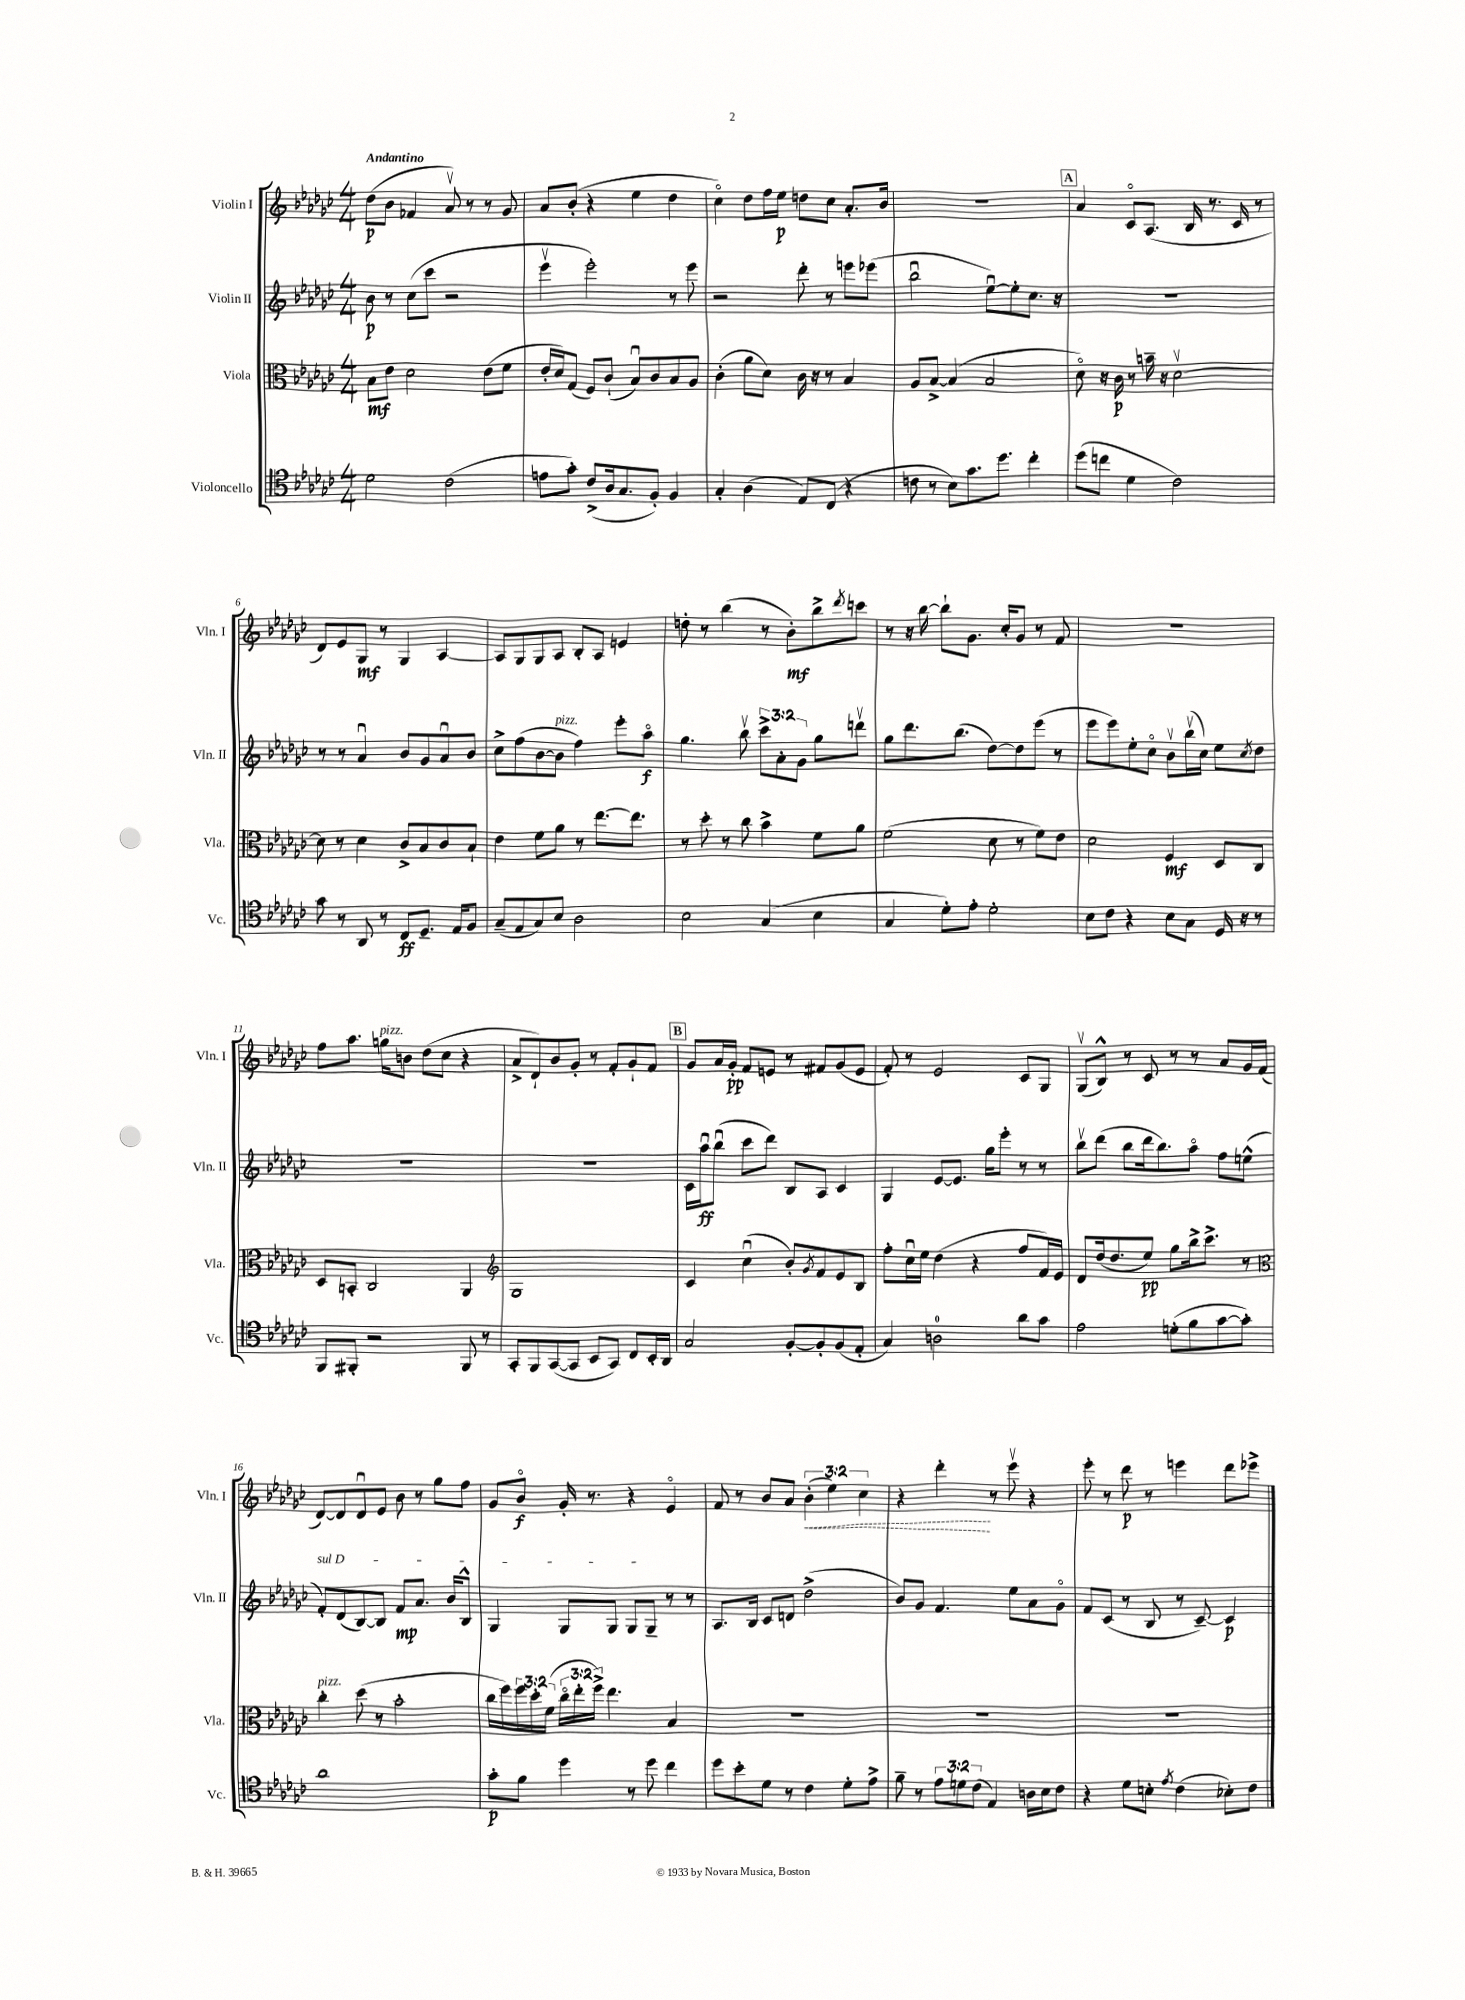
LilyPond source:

<<
\new StaffGroup <<
\new Staff = "s0" \with { instrumentName = "Violin I" shortInstrumentName = "Vln. I" } {
    \clef treble \key ges \major \numericTimeSignature \time 4/4 \override Staff.TupletNumber.text = #tuplet-number::calc-fraction-text \tempo "Andantino"
    des''8\p( bes'8 fes'4 aes'8\upbow) r8 r8 ges'8 |
    aes'8 bes'8-.( r4 ees''4 des''4 |
    ces''4\flageolet) des''8 f''16 ees''16\p d''8 ces''8 aes'8.-. bes'16 |
    R1 |
    \mark \markup { \box "A" } aes'4 ces'8\flageolet aes8.( bes16 r8. ces'16 r8 |
    des'8) ees'8 ges8\mf r8 ges4 aes4~ |
    aes8 ges8 ges8 aes8 bes8-. aes8 e'4 |
    d''8-. r8 bes''4( r8 bes'8-.\mf) bes''8-> \acciaccatura { des'''8 } c'''8 |
    r8 r16 bes''16~ bes''8-! ges'8. ces''16-. ges'8 r8 f'8 |
    R1 |
    f''8 aes''8. g''16^\markup { \italic "pizz." } b'8 des''8( ces''8 r4 |
    aes'8-> des'8-!) bes'8 ges'8-. r8 f'8-. ges'8-! f'8 |
    \mark \markup { \box "B" } ges'8 aes'16 ges'16-.\pp f'8 e'8 r8 fis'8 ges'8( e'8 |
    f'8-.) r8 ees'2 ces'8 ges8 |
    ges8\upbow( bes8-^) r8 ces'8 r8 r8 aes'8 ges'16 f'16( |
    des'8~) des'8 des'8\downbow ees'8 bes'8 r8 ges''8 f''8 |
    ges'8 bes'8\flageolet\f ges'16-. r8. r4 ees'4\flageolet |
    f'8 r8 bes'8 aes'8 \tuplet 3/2 { \once \override Hairpin.style = #'dashed-line bes'4-.\<( ees''4) ces''4 } |
    r4 des'''4-.\! r8 ees'''8\upbow r4 |
    ees'''8-. r8 des'''8\p r8 e'''4 des'''8 ees'''8-> \bar "|." |
}
\new Staff = "s1" \with { instrumentName = "Violin II" shortInstrumentName = "Vln. II" } {
    \clef treble \key ges \major \numericTimeSignature \time 4/4 \override Staff.TupletNumber.text = #tuplet-number::calc-fraction-text
    bes'8\p r8 ces''8( ces'''8 r2 |
    ees'''4\upbow ees'''2-.) r8 ees'''8 |
    r2 des'''8-. r8 e'''8 ees'''8( |
    bes''2\downbow ees''8~\downbow) ees''8-. ces''8. r16 |
    \mark \markup { \box "A" } R1 |
    r8 r8 aes'4\downbow bes'8 ges'8 aes'8\downbow bes'8 |
    ces''8-> f''8( bes'8~ bes'8^\markup { \italic "pizz." } f''4) ees'''8-. aes''8\flageolet\f |
    ges''4. bes''8\upbow \tuplet 3/2 { ces'''8-> aes'8-. ges'8 } ges''8 d'''8\upbow |
    ges''8 des'''8. bes''8.( des''8~) des''8 ees'''8( r8 |
    ees'''8 ees'''8) ees''8-. ces''8\flageolet bes'8\upbow bes''16\upbow( ces''16) ees''8 \acciaccatura { ces''8 } des''8 |
    R1 |
    R1 |
    \mark \markup { \box "B" } ces'16 aes''16\downbow\ff bes''8\downbow( ces'''8 des'''8) bes8 aes8 ces'4 |
    ges4 ees'8~ ees'8. ges''16 ees'''8-. r8 r8 |
    bes''8\upbow des'''8( bes''8 des'''16 bes''8.) aes''8\flageolet f''8 e''8-^( |
    \once \override TextSpanner.bound-details.left.text = \markup { \italic "sul D" } f'8-.\startTextSpan) des'8( bes8~) bes8 f'8\mp aes'8. bes'16 bes8-^ |
    ges4 ges8 ges8 ges8 ges8--\stopTextSpan r8 r8 |
    aes8. bes16 ces'8 d'8 des''2->( |
    bes'8) ges'8 f'4. ees''8 aes'8 ges'8\flageolet |
    f'8 ces'8( r8 bes8 r8 ces'8~--) ces'4\p \bar "|." |
}
\new Staff = "s2" \with { instrumentName = "Viola" shortInstrumentName = "Vla." } {
    \clef alto \key ges \major \numericTimeSignature \time 4/4 \override Staff.TupletNumber.text = #tuplet-number::calc-fraction-text
    bes8\mf ees'8 des'2 ees'8( f'8 |
    ees'16-. des'16) ges8( f8) ces'8-!( bes8\downbow) ces'8 bes8 aes8 |
    ces'4-.( aes'8 des'8) ces'16 r16 r8 bes4 |
    aes8 bes8~-> bes4( bes2 |
    \mark \markup { \box "A" } des'8\flageolet) r16 ces'16\p r8 b'16-- r16 des'2~\upbow |
    des'8 r8 des'4 ces'8-> bes8 ces'8 bes8-! |
    ees'4 f'8 aes'8 r8 ees''8.~ ees''8. |
    r8 des''8-. r8 ces''8 bes'4-> f'8 aes'8 |
    f'2( des'8 r8 f'8) ees'8 |
    des'2 f4\mf des8 ces8 |
    des8 b,8-. ces2 aes,4 |
    \clef treble ges1 |
    \mark \markup { \box "B" } ces'4 ces''4\downbow( bes'8-.) \acciaccatura { ges'8 } f'8 ees'8 bes8 |
    f''8-. ces''16\downbow ees''16 des''4( r4 f''8 f'16) ees'16 |
    des'8 des''16( des''8. ees''8\pp) ges''8 bes''16-> ces'''8.-> r8 |
    \clef alto ces''4-.^\markup { \italic "pizz." } des''8( r8 bes'2-. |
    ces''16 f''16) \tuplet 3/2 { f''16 des''16-. f'16( } \tuplet 3/2 { ces''16\flageolet ees''16-. f''16->) } ees''4. bes4 |
    R1 |
    R1 |
    R1 \bar "|." |
}
\new Staff = "s3" \with { instrumentName = "Violoncello" shortInstrumentName = "Vc." } {
    \clef tenor \key ges \major \numericTimeSignature \time 4/4 \override Staff.TupletNumber.text = #tuplet-number::calc-fraction-text
    des'2 ces'2( |
    e'8 ges'8-.) ces'8->( aes16 ges8. f8-.) f4 |
    ges4-. aes4( ees8) ces8( r4 |
    c'8 r8 bes8) ges'8. des''8. ces''4-. |
    \mark \markup { \box "A" } des''8( c''8 des'4 ces'2) |
    ges'8 r8 aes,8 r8 ces8\ff des8.-- ees16 f8 |
    ges8--( ees8 ges8) bes8 aes2 |
    bes2 ges4( bes4 |
    ges4 des'8-.) ees'8-. des'2-. |
    bes8 ces'8 r4 bes8 ges8 des16 r16 r8 |
    f,8 fis,8-. r2 fis,8 r8 |
    ges,8-. f,8 ges,8~( ges,8 bes,8 ges,8) ces8 bes,16-. aes,16 |
    \mark \markup { \box "B" } ges2 f8~-. f8-. f8( ees8-. |
    ges4) a2-0 aes'8 ges'8 |
    ees'2 d'8-.( f'8 ges'8~ ges'8-.) |
    aes'1 |
    ges'8-.\p f'8 des''4 r8 des''8 ces''4 |
    des''8 bes'8-. des'8 r8 ces'4 des'8-. ees'8-> |
    f'8-- r8 \tuplet 3/2 { ees'8 d'8 ces'8( } ees4) a16 bes16 ces'8 |
    r4 des'8 b8-. \acciaccatura { ees'8 } ces'4( bes8-.) ces'8 \bar "|." |
}
>>
>>
